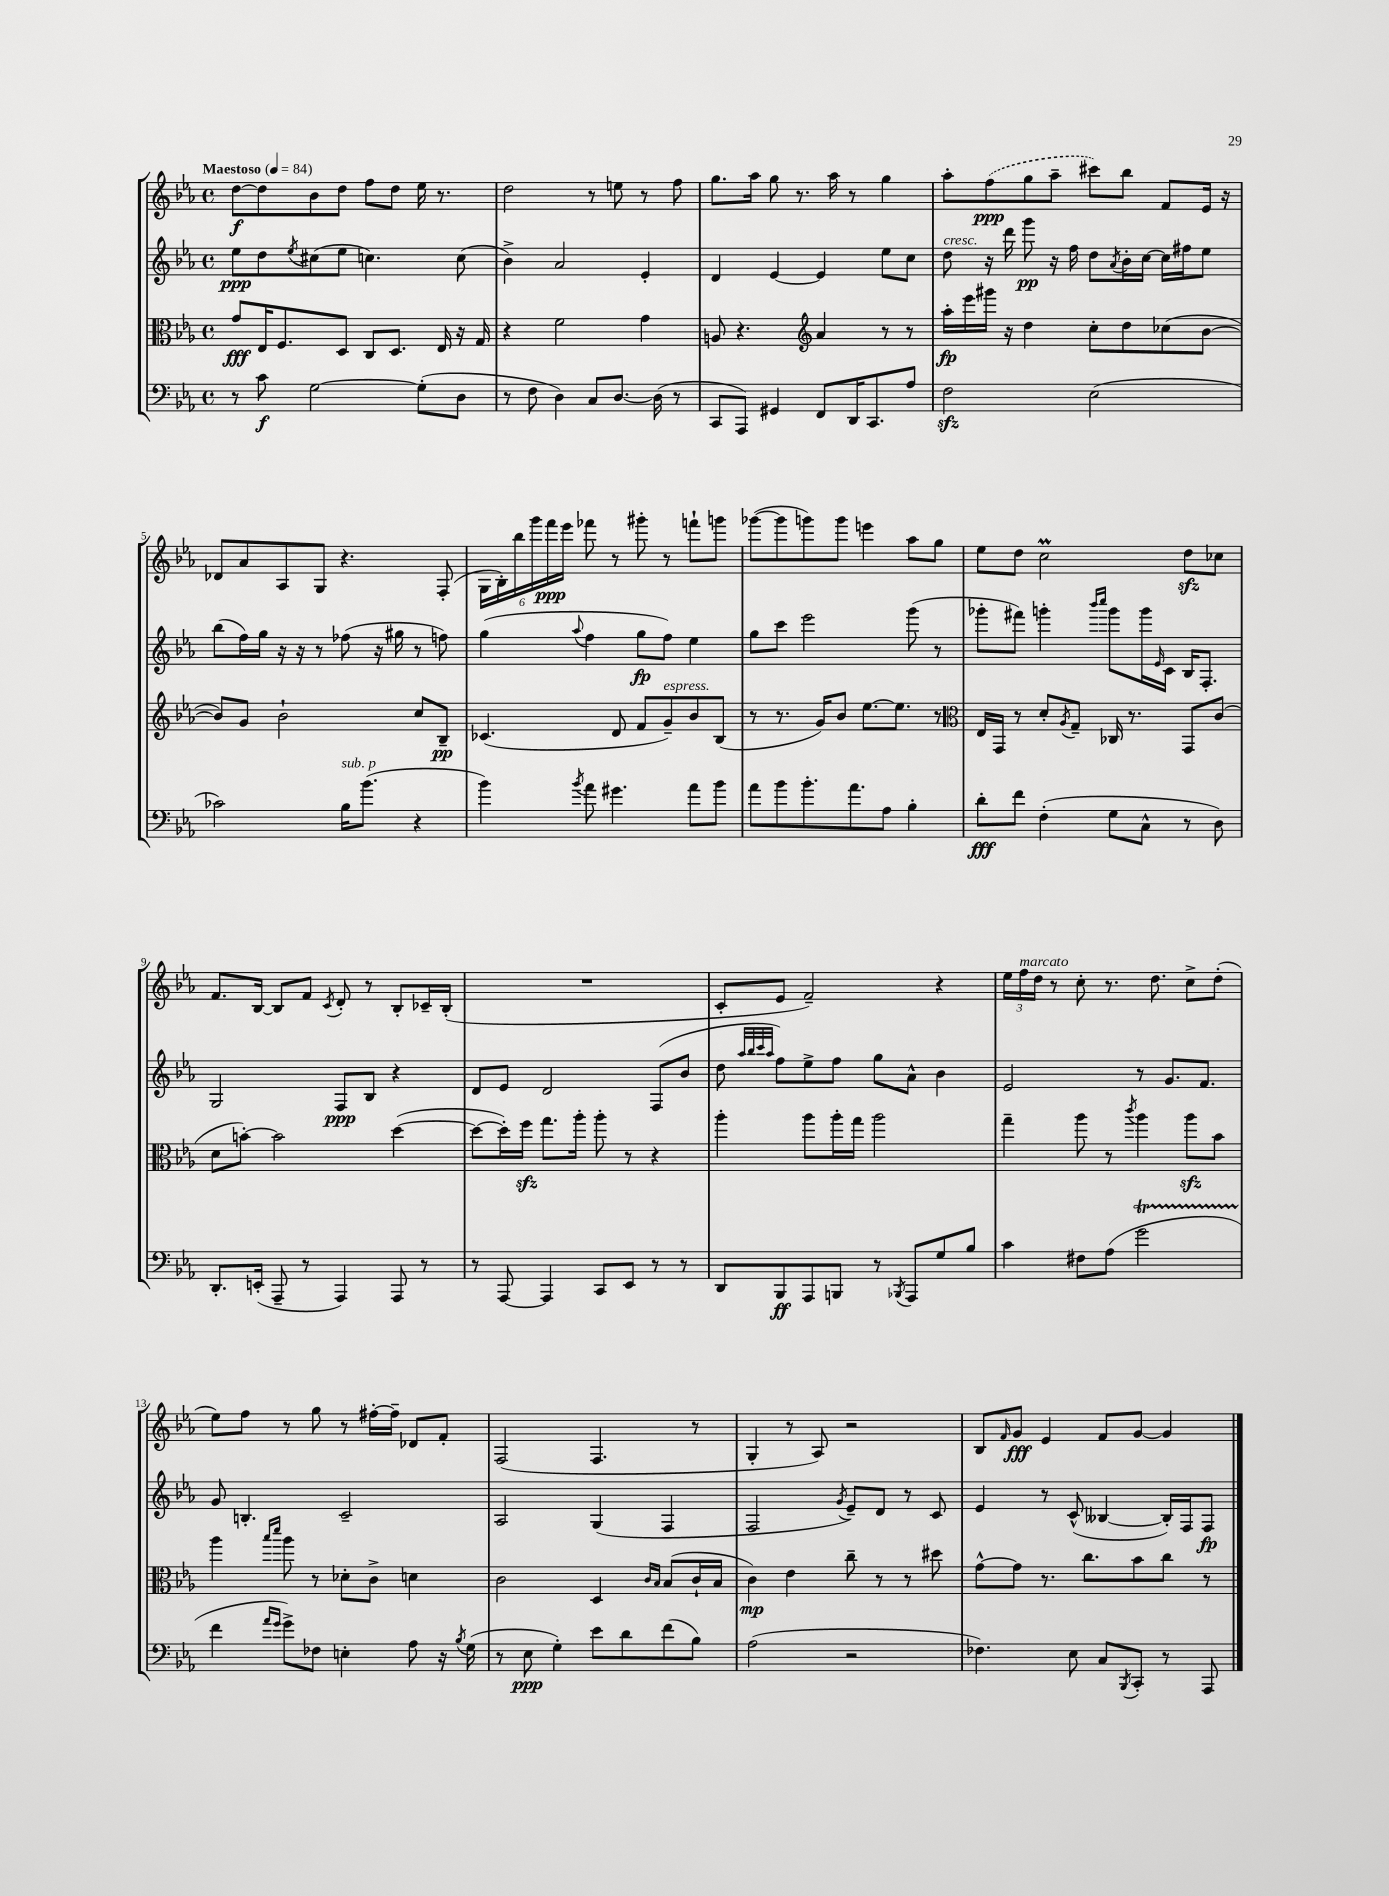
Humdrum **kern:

**kern	**kern	**kern	**kern
*staff4	*staff3	*staff2	*staff1
*clefF4	*clefC3	*clefG2	*clefG2
*k[b-e-a-]	*k[b-e-a-]	*k[b-e-a-]	*k[b-e-a-]
*M4/4	*M4/4	*M4/4	*M4/4
*met(c)	*met(c)	*met(c)	*met(c)
*MM84	*MM84	*MM84	*MM84
8r	8g	8ee-	[8dd
8c	16E-	8dd	8dd]
.	8.F	.	.
.	.	8qee-	.
[2G	.	(8cc#	8b-
.	8D	8ee-	8dd
.	8C	4.cc)	8ff
.	8.D	.	8dd
(8G']	.	.	16ee-
.	16E-	.	8.r
8D	16r	(8cc	.
.	16G	.	.
=	=	=	=
8r	4r	4b-^)	2dd
8F	.	.	.
4D)	2f	2a-	.
8C	.	.	8r
[8.D	.	.	8ee
.	4g	4e-'	8r
(16D]	.	.	.
8r	.	.	8ff
=	=	=	=
8CC	8A	4d	8.gg
8AAA-)	4.r	.	.
.	.	.	16aa-
4GG#	.	[4e-	8gg
.	.	.	8.r
*	*clefG2	*	*
8FF	4a-	4e-]	.
.	.	.	16aa-
16DD	.	.	8r
8.CC	.	.	.
.	8r	8ee-	4gg
8A-	8r	8cc	.
=	=	=	=
2F	16aa-'	8dd	8aa-'
.	16eee-	.	.
.	16ggg#	16r	(8ff
.	16r	16ddd	.
.	4dd	8ggg	8gg
.	.	16r	8aa-~
.	.	16ff	.
(2E-	8cc'	8dd	8ccc#)
.	.	8qa-	.
.	8dd	16b-'	8bb-
.	.	[16cc	.
.	(8cc-	16cc]	8f
.	.	16ff#	.
.	[8b-	8ee-	16e-
.	.	.	16r
=	=	=	=
2c-)	8b-])	(8bb-	8d-
.	8g	16ff)	8a-
.	.	16gg	.
.	2b-`	16r	8A-
.	.	16r	.
.	.	8r	8G
16B-	.	(8ff-	4.r
(8.b-	.	.	.
.	.	16r	.
.	.	16gg#	.
4r	8cc	8r	.
.	8B-~	8ff)	(8F'
=	=	=	=
4b-)	(4.c-	(4gg	24G
.	.	.	24B-')
.	.	.	24bb-
.	.	.	24ggg
.	.	.	24fff
.	.	.	24eee-
8qb-	.	8qqaa-	.
8a-	.	4ff	8fff-
4.g#	8d	.	8r
.	8f	8gg	8ggg#'
.	8g~)	8ff)	8r
8a-	8b-	4ee-	8fff`
8b-	(8B-	.	8ggg
=	=	=	=
8a-	8r	8gg	([8ggg-
8b-	8.r	8ccc	8ggg-]
8.b-'	.	2eee-	8ggg)
.	16g)	.	.
.	8b-	.	8ggg
8.a-	.	.	.
.	[8.ee-	.	4eee
8A-	.	.	.
.	8.ee-]	.	.
4B-'	.	(8ggg	8aa-
.	8r	8r	8gg
=	=	=	=
*	*clefC3	*	*
8d'	16E-	8ggg-'	8ee-
.	16GG	.	.
8f	8r	8fff#)	8dd
(4F'	8d'	4ggg'	2cc
.	8qA-	.	.
.	8G~	.	.
.	.	16qqbbb-	.
.	.	16qqcccc	.
8G	16C-	8ggg	.
.	8.r	.	.
8C^^	.	16ggg	.
.	.	16qqe-	.
.	.	16c	.
8r	8GG	16B-	8dd
.	.	8.F'	.
8D)	(8c	.	8cc-
=	=	=	=
8.DD'	8d	2G	8.f
.	[8b')	.	.
(16EE'	.	.	[16B-
8AAA-~	2b]	.	8B-]
8r	.	.	8f
.	.	.	8qc
4AAA-)	.	8F	8d'
.	.	8B-	8r
8AAA-	([4dd	4r	8B-'
8r	.	.	16c-~
.	.	.	(16B-'
=	=	=	=
8r	8dd_	8d	1r
[8AAA-	16dd'])	8e-	.
.	16ff	.	.
4AAA-]	8.gg	2d	.
.	16aa-'	.	.
8CC	8aa-'	.	.
8EE-	8r	.	.
8r	4r	(8F	.
8r	.	8b-	.
=	=	=	=
8DD	4aa-'	8dd	8c'
.	.	32qqaa-	.
.	.	32qqbb-	.
.	.	32qqccc	.
.	.	32qqaa-	.
8BBB-	.	8ff)	8e-
8AAA-	8aa-	8ee-^	2f~)
8BBB	16aa-'	8ff	.
.	16gg	.	.
8r	2aa-	8gg	.
8qBBB-	.	.	.
8AAA-	.	8a-^^	.
8G	.	4b-	4r
8B-	.	.	.
=	=	=	=
4c	4gg~	2e-	24ee-
.	.	.	24ff
.	.	.	24dd
.	.	.	8r
8F#	8aa-	.	8cc'
(8A-	8r	.	8.r
.	8qccc	.	.
2g	4aa-	8r	.
.	.	.	8.dd
.	.	8.g	.
.	8aa-	.	8cc^
.	.	8.f	.
.	8b-	.	(8dd'
=	=	=	=
4f	4aa-	8g	8ee-)
.	.	4.B'	8ff
16qqa-	16qqbb-	.	.
16qqg	16qqddd	.	.
8g^)	8aa-	.	8r
8F-	8r	.	8gg
4E'	8d-'	2c~	8r
.	8c^	.	[16ff#'
.	.	.	16ff#~]
8A-	4d	.	8d-
16r	.	.	8f'
8qB-	.	.	.
(16G	.	.	.
=	=	=	=
8r	2c	2A-	(2F
8E-	.	.	.
4G')	.	.	.
8e-	4D	(4G	4.F
8d	.	.	.
.	16qqc	.	.
.	16qqB-	.	.
(8f	(8B-	4F	.
8B-)	16c`	.	8r
.	16B-	.	.
=	=	=	=
(2A-	4c)	2F	4G'
.	4e-	.	8r
.	.	.	8A-)
.	.	8qg	.
2r	8cc~	8e-~)	2r
.	8r	8d	.
.	8r	8r	.
.	8dd#	8c	.
=	=	=	=
4.F-)	[8g^^	4e-	8B-
.	.	.	16qqf
.	8g]	.	8g
.	8.r	8r	4e-
8E-	.	(8c^^	.
.	8.cc	.	.
8C	.	[4B--	8f
8qBBB-	.	.	.
8CC'	8b-	.	[8g
8r	8cc	16B--'])	4g]
.	.	16F	.
8AAA-	8r	8F	.
==	==	==	==
*-	*-	*-	*-
